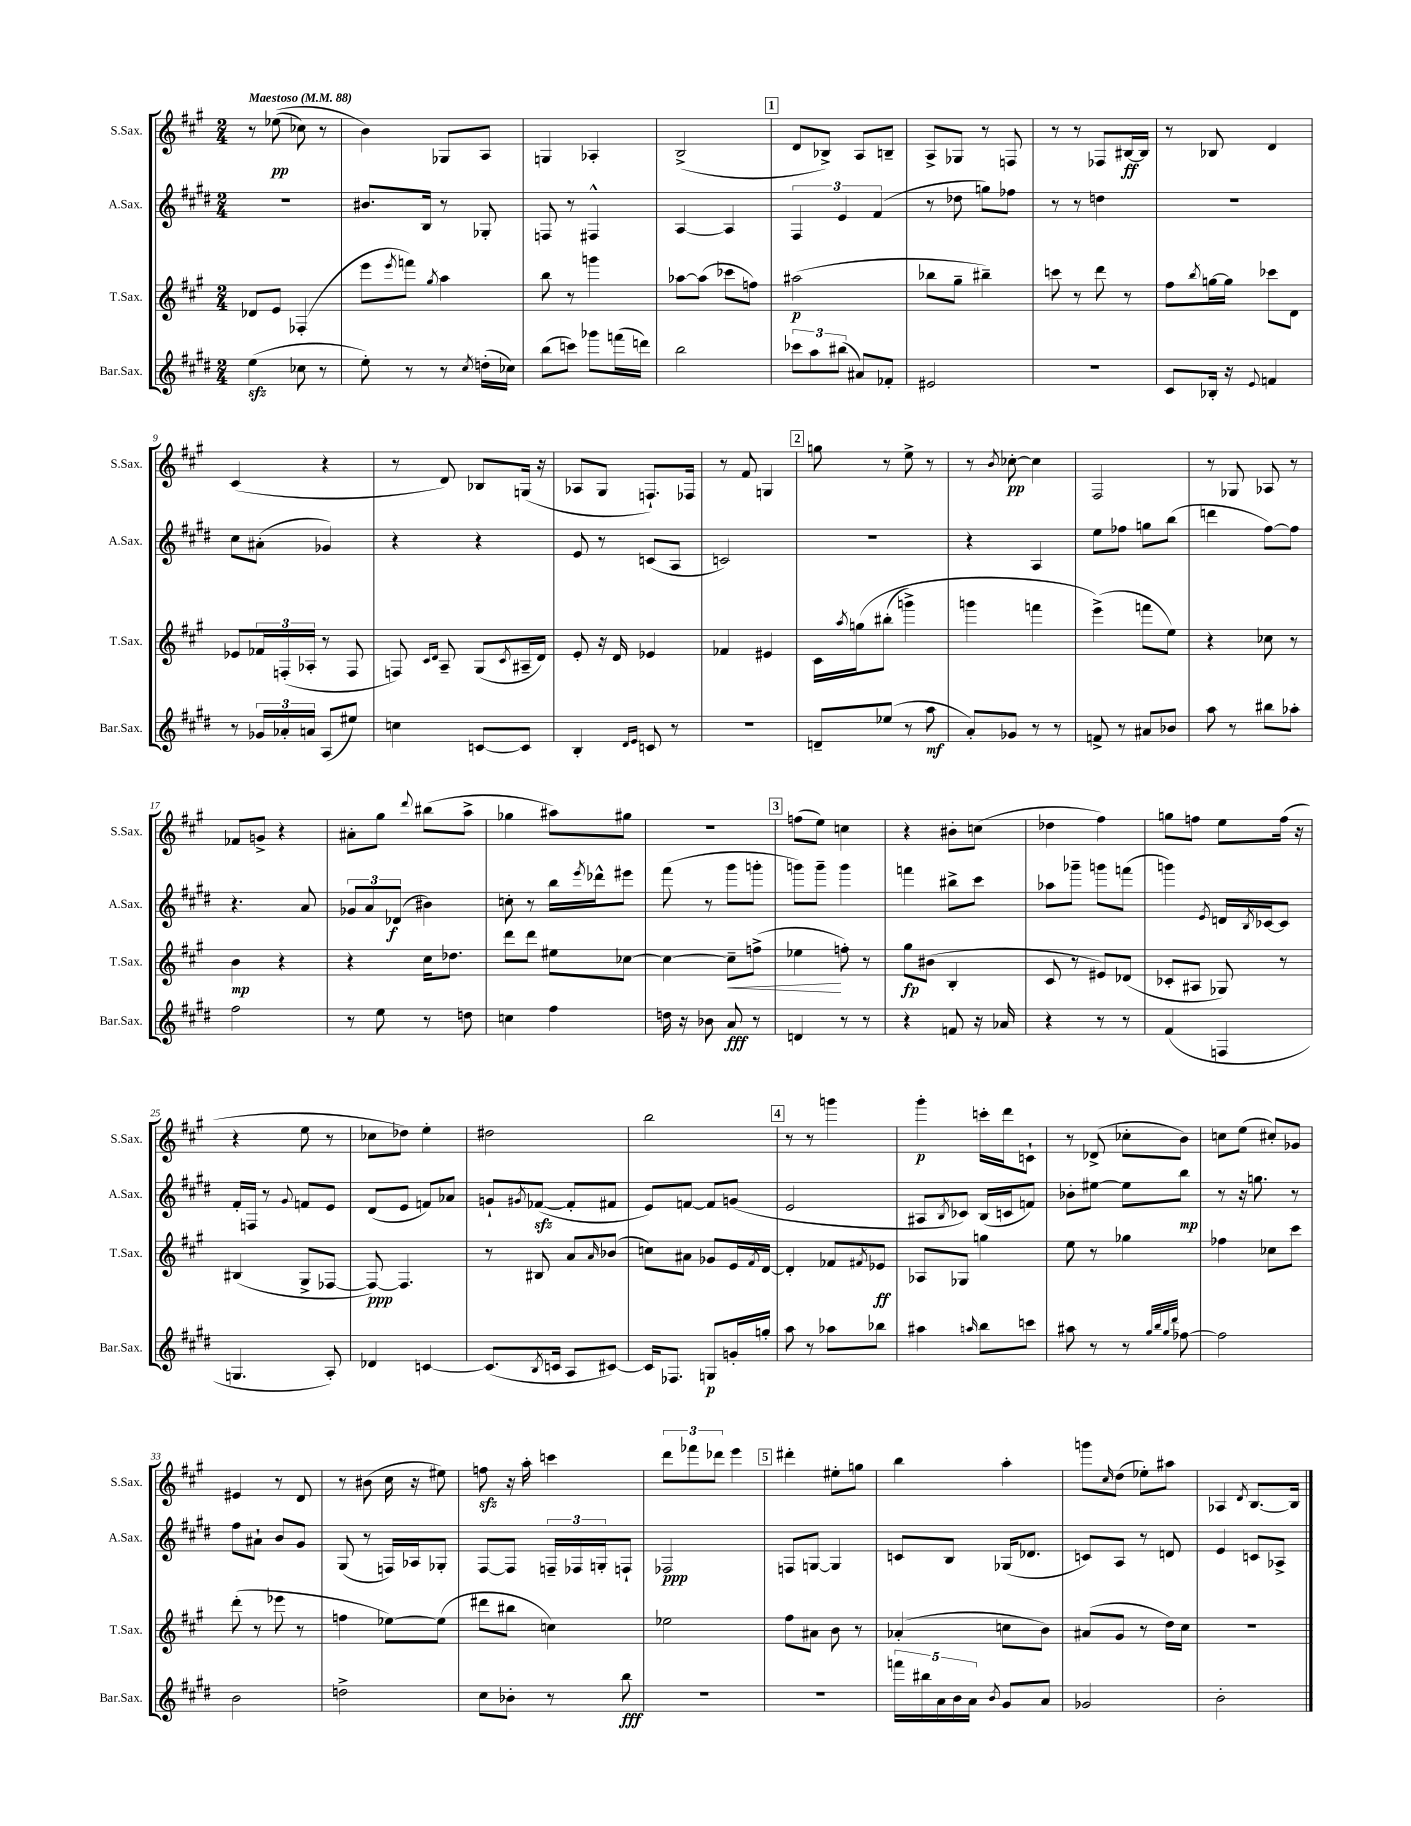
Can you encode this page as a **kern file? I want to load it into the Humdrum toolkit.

**kern	**kern	**kern	**kern
*staff4	*staff3	*staff2	*staff1
*clefG2	*clefG2	*clefG2	*clefG2
*k[f#c#g#d#]	*k[f#c#g#]	*k[f#c#g#d#]	*k[f#c#g#]
*M2/4	*M2/4	*M2/4	*M2/4
*MM88	*MM88	*MM88	*MM88
(4ee	8d-	2r	8r
.	8e	.	&((8ee-
8cc-	(4F-'	.	8cc-)
8r	.	.	8r
=	=	=	=
8ee')	8eee	8.b#	4b&)
.	8qeee	.	.
8r	8fff)	.	.
.	.	16B	.
.	8qgg#	.	.
8r	4aa	8r	8G-
8qcc#	.	.	.
(16dd'	.	8G-'	8A
16cc-)	.	.	.
=	=	=	=
(8bb	8bb	8F	4G
8ccc)	8r	8r	.
8ggg-	4ggg	4F#^^	4A-'
(16fff	.	.	.
16ddd)	.	.	.
=	=	=	=
2bb	[8aa-	[4A	(2B^
.	(8aa-]	.	.
.	8ccc-	4A]	.
.	8ff)	.	.
=	=	=	=
12ccc-	(2aa#	6F#	8d
12aa	.	.	.
.	.	.	8B-^)
(12bb#	.	6e	.
8a#)	.	.	8A
.	.	(6f#	.
8f-'	.	.	8B~
=	=	=	=
2e#	8bb-	8r	8A^
.	8gg#~	8dd-	8G-
.	4bb#~)	8gg)	8r
.	.	8ff-	8F
=	=	=	=
2r	8ccc	8r	8r
.	8r	8r	8r
.	8ddd	4dd	8F-
.	8r	.	[16B#
.	.	.	16B#]
=	=	=	=
8c#	8ff#	2r	8r
.	8qbb	.	.
16B-'	[16gg	.	8B-
16r	16gg]	.	.
8qqe	.	.	.
4f	8ccc-	.	4d
.	8d	.	.
=	=	=	=
8r	8e-	8cc#	(4c#
24g-	24f-	(8a#'	.
24a-'	(24F'	.	.
24a	24A-'	.	.
(8A	8r	4g-)	4r
8ee#)	8F	.	.
=	=	=	=
4cc	8F)	4r	8r
.	16qqc#	.	.
.	16qqd	.	.
.	8A~	.	8d)
[8c	(8G#	4r	8B-
.	8qc#	.	.
8c]	16A#~	.	(16G
.	16d)	.	16r
=	=	=	=
4B'	8e'	8e	8A-
.	16r	8r	8G#
.	16d	.	.
16qqd#	.	.	.
16qqe	.	.	.
8c	4e-	(8c	8.F`)
8r	.	8A	.
.	.	.	16F-
=	=	=	=
2r	4f-	2c)	8r
.	.	.	8f#
.	4e#	.	4G
=	=	=	=
8d~	16c#	2r	8gg
.	8qaa	.	.
.	&(16gg	.	.
(8ee-	(8bb#'	.	8r
8r	4ggg^)	.	8ee^
8aa	.	.	8r
=	=	=	=
8a')	4ggg	4r	8r
.	.	.	8qb
8g-	.	.	[8cc-'
8r	4fff	4A	4cc-]
8r	.	.	.
=	=	=	=
8f^	(4eee^&)	8ee	2F#
8r	.	8ff-	.
8a#	8fff	8gg	.
8b-	8ee)	(8bb	.
=	=	=	=
8aa	4r	4ddd	8r
8r	.	.	8G-
8bb#	8cc-	[8ff#)	8A-
8aa-'	8r	8ff#]	8r
=	=	=	=
2ff#	4b	4.r	8f-
.	.	.	8g^
.	4r	.	4r
.	.	8a	.
=	=	=	=
8r	4r	12g-	8a#'
.	.	12a	.
8ee	.	.	8gg#
.	.	(12d-	.
.	.	.	8qqddd
8r	16cc#	4b#)	(8bb#
.	8.dd-	.	.
8dd	.	.	8aa^
=	=	=	=
4cc	8ddd	8cc'	4gg-
.	8ddd	8r	.
4ff#	8ee#	16bb	8aa#)
.	.	8qeee	.
.	.	16ddd-^^	.
.	[8cc-	8eee#	8gg#
=	=	=	=
16dd	4cc-_	(8fff#	2r
16r	.	.	.
8b-	.	8r	.
8a	8cc-~]	8ggg#	.
8r	(8ff^	8ggg'	.
=	=	=	=
4d	4ee-	8ggg)	(8ff
.	.	8ggg~	8ee)
8r	8ff')	4ggg	4cc
8r	8r	.	.
=	=	=	=
4r	8gg#	4fff	4r
.	(8b#	.	.
8f	4B'	8bb#^	8b#'
16r	.	8ccc#	(8cc
16a-	.	.	.
=	=	=	=
4r	8c#	8aa-	4dd-
.	8r	8ggg-~	.
8r	8e#)	8ggg	4ff#)
8r	(8d-	(8fff	.
=	=	=	=
(4f#	8c-'	4ggg)	8gg
.	8A#	.	8ff
.	.	8qe	.
4F	8G-)	16d	8ee
.	.	8qB	.
.	.	[16c-	.
.	8r	8c-]	(16ff
.	.	.	16r
=	=	=	=
4.G	(4B#	16f#'	4r
.	.	16F	.
.	.	8r	.
.	.	8qqg#	.
.	8G#^	8f	8ee
8A')	[8F-	8e	8r
=	=	=	=
4d-	8F-_)	(8d#	8cc-
.	4.F-]	8e	8dd-)
[4c	.	8f)	4ee'
.	.	8a-	.
=	=	=	=
(8.c]	8r	8g`	2dd#
.	.	8qg#	.
.	8B#	([8f-	.
8qB	.	.	.
16c	.	.	.
8A	8a	8f-']	.
.	16qqa	.	.
[8c#)	(8b-	8f#	.
=	=	=	=
16c#]	8cc)	8e)	2bb
8.F-	.	.	.
.	8a#	[8f	.
8G	8g-	8f]	.
16g'	16e	(8g	.
.	8qf#	.	.
16gg'	[16d	.	.
=	=	=	=
8aa	4d']	2e	8r
8r	.	.	8r
8aa-	8f-	.	4ggg
.	8qf#	.	.
8bb-	8e-	.	.
=	=	=	=
4aa#	8A-	8A#	4ggg#'
.	.	8qB	.
.	8G-	8c-)	.
16qqaa	.	.	.
8bb	4gg	(16B	16ccc'
.	.	16c	16ddd
8ccc	.	8f)	8c`
=	=	=	=
8aa#	8ee	8b-'	8r
8r	8r	[8ee#	(8d-^
8r	4gg-	8ee#]	8cc-'
32qqgg#	.	.	.
32qqbb	.	.	.
32qqgg#	.	.	.
32qqddd#	.	.	.
[8ff-	.	8bb	8b)
=	=	=	=
2ff-]	4ff-	8r	8cc
.	.	16r	(8ee
.	.	8.gg	.
.	8cc-	.	8cc#')
.	8ccc#	8r	8g-
=	=	=	=
2b	(8ddd'	8ff#	4e#
.	8r	8a#`	.
.	8eee-	8b	8r
.	8r	8g#	8d
=	=	=	=
2dd^	4ff	(8G#	8r
.	.	8r	(8b#
.	[8ee-)	16F)	16cc#
.	.	16A-	16r
.	(8ee-]	8G-'	8ee#)
=	=	=	=
8cc#	8ddd#	[8F#	8ff
8b-'	8bb#	8F#]	16r
.	.	.	16aa'
8r	4cc)	24F~	4ccc
.	.	24F-	.
.	.	24G'	.
8bb	.	8F`	.
=	=	=	=
2r	2ee-	2F-	12ddd
.	.	.	12fff-
.	.	.	12ddd-
.	.	.	4eee
=	=	=	=
2r	8ff#	8F	4ddd#'
.	8a#	[8G	.
.	8b	4G]	8ee#'
.	8r	.	8gg
=	=	=	=
20fff	(4a-'	8c	4bb
20bb#	.	.	.
20a	.	.	.
.	.	8B	.
20b	.	.	.
20a	.	.	.
8qb	.	.	.
8g#	8cc	(16G-	4aa'
.	.	8.d-	.
8a	8b)	.	.
=	=	=	=
2g-	(8a#	8c)	8ggg
.	.	.	16qqcc#
.	8g#	8A	(8dd
.	8r	8r	8ee-')
.	16dd)	8d	8aa#
.	16cc#	.	.
=	=	=	=
2b'	2r	4e	4A-
.	.	.	8qd
.	.	8c	[8.B
.	.	8A-^	.
.	.	.	16B]
==	==	==	==
*-	*-	*-	*-
